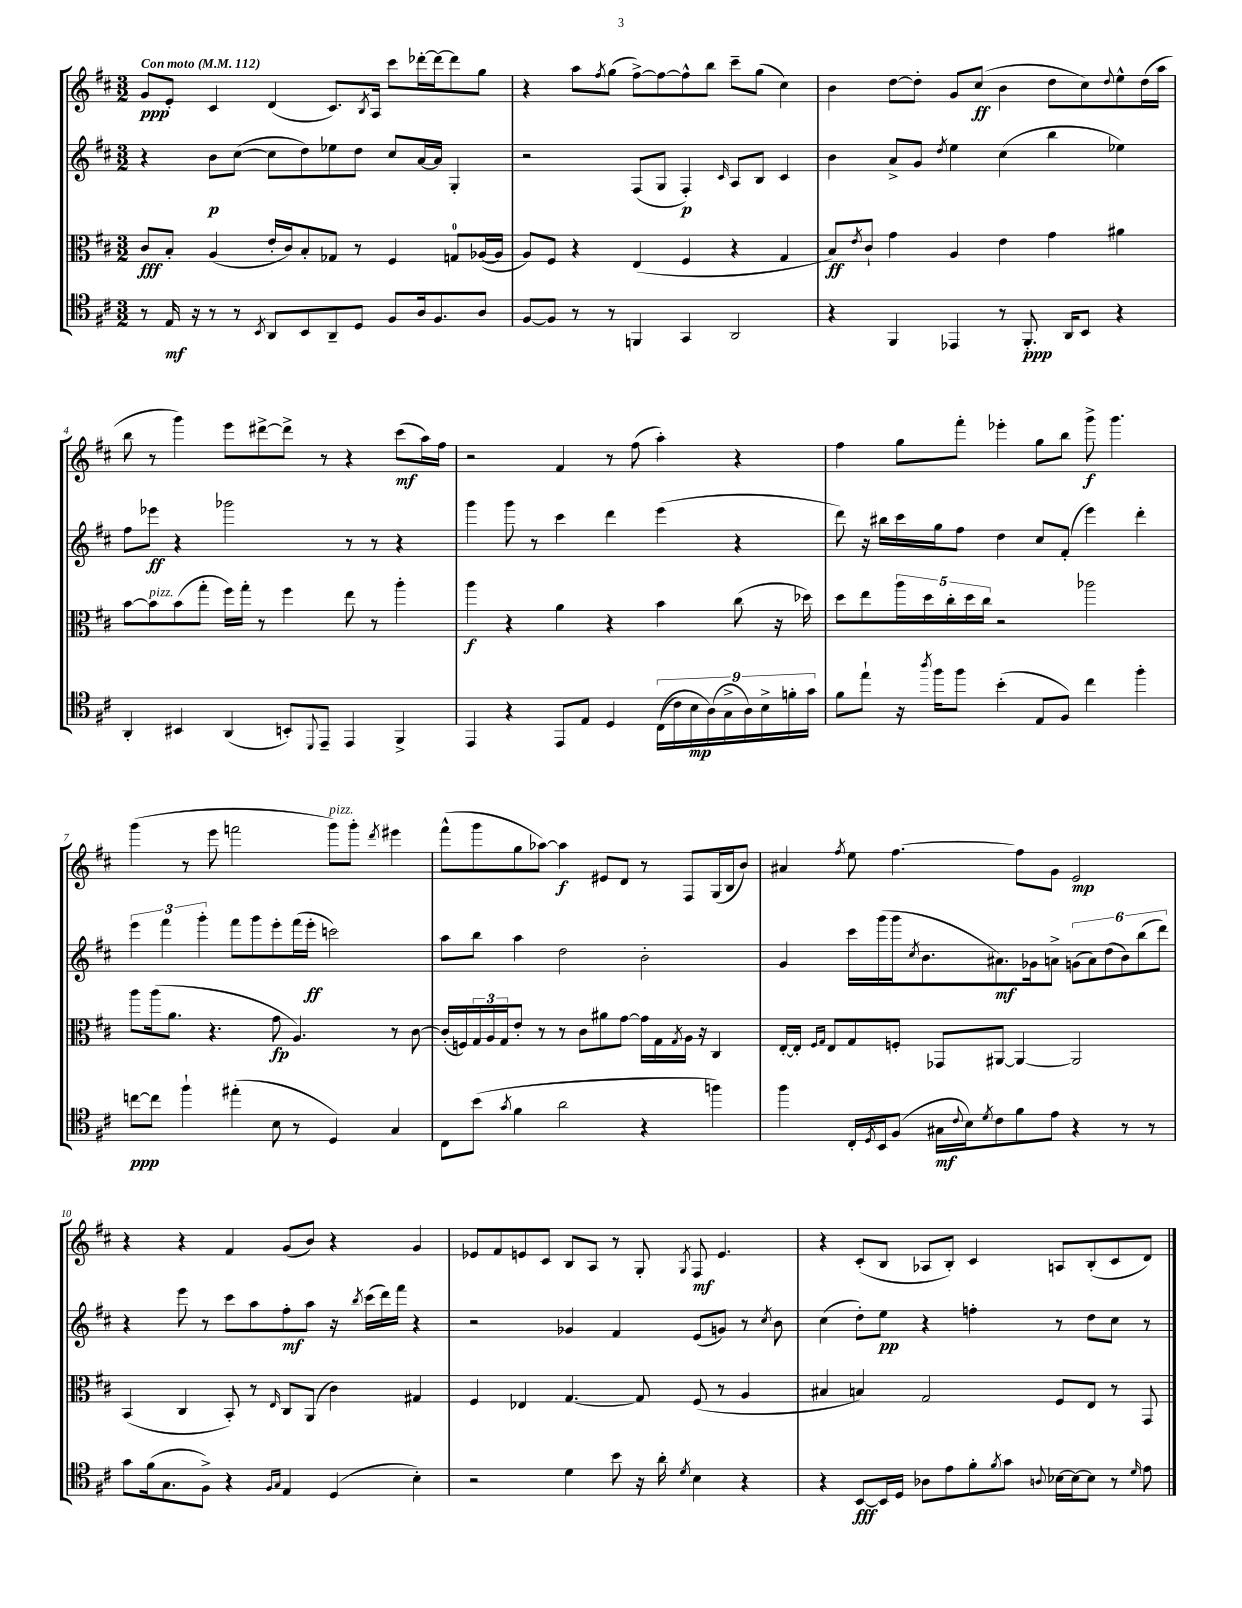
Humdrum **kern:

**kern	**kern	**kern	**kern
*staff4	*staff3	*staff2	*staff1
*clefC4	*clefC3	*clefG2	*clefG2
*k[f#c#]	*k[f#c#]	*k[f#c#]	*k[f#c#]
*M3/2	*M3/2	*M3/2	*M3/2
*MM112	*MM112	*MM112	*MM112
8r	8c#/L	4r	8g/L
16E/	8B'/J	.	8e'/J
16r	.	.	.
8r	(4A/	8b\L	4c#/
8r	.	([8cc#\J	.
8qBB/	.	.	.
8AA/L	16e'/LL	8cc#\]L	(4d/
.	16c#/J)	.	.
8BB/	8B'/	8dd\)	.
8AA~/	8G-/J	8ee-\	8.c#/L)
8D/J	8r	8dd\J	.
.	.	.	8qB/
.	.	.	16A/Jk
8F#/L	4F#/	8cc#/L	8ccc#\L
16A/k	.	[16a/L	[16ddd-'\L
8.F#/	.	16a/]JJ	16ddd-\_J
.	8G/L	4G'/	8ddd-\]
8A/J	([16A-/L	.	8gg\J
.	16A-/]JJ	.	.
=	=	=	=
[8F#/L	8A/L)	2r	4r
8F#/]J	8F#/J	.	.
8r	4r	.	8aa\L
.	.	.	8qff#/
8r	.	.	(8gg\J
4FF/	(4E/	(8F#/L	[8ff#^\L)
.	.	8G/J	8ff#\_
4GG/	4F#/	4F#'/)	8ff#^^\]
.	.	.	8bb\J
.	.	16qqc#/	.
2AA/	4r	8A/L	8ccc#~\L
.	.	8B/J	(8gg\J
.	4G/	4c#/	4cc#\)
=	=	=	=
4r	8B/L)	4b\	4b\
.	8qe/	.	.
.	8c#`/J	.	.
4FF#/	4g\	8a^/L	[8dd\L
.	.	8g/J	8dd'\]J
.	.	8qdd/	.
4EE-/	4A/	4ee\	8g/L
.	.	.	(8cc#/J
8r	4e\	(4cc#\	4b\
8.FF#'/	.	.	.
.	4g\	4bb\	8dd\L
16AA/LK	.	.	.
8BB/J	.	.	8cc#\)
.	.	.	8qqdd/
4r	4a#\	4ee-\)	8ee^^\
.	.	.	(16dd\L
.	.	.	16aa\JJ
=	=	=	=
4AA'/	[8b\L	8ff#\L	8bb\
.	8b\]	8eee-\J	8r
4BB#/	(8b\	4r	4ggg\)
.	8gg'\J	.	.
(4AA/	16ff#\LL)	2ggg-\	8eee\L
.	16gg'\JJ	.	.
.	8r	.	[8ddd#^\
8BB'/L)	4ff#\	.	8ddd#^\]J
8qqDD/	.	.	.
8EE~/J	.	.	8r
4EE/	8ee\	8r	4r
.	8r	8r	.
4FF#^/	4aa'\	4r	(8ccc#\L
.	.	.	16aa\L)
.	.	.	16ff#\JJ
=	=	=	=
4EE/	4aa\	4ggg\	2r
4r	4r	8ggg\	.
.	.	8r	.
8EE/L	4a\	4ccc#\	4f#/
8E/J	.	.	.
4D/	4r	4ddd\	8r
.	.	.	(8ff#\
&((18C#\LL	4b\	(4eee\	4aa'\)
18c#\)	.	.	.
18B\	.	.	.
(18A\&)	.	.	.
18G^\	.	.	.
.	(8cc#\	4r	4r
18A\)	.	.	.
18B^\	.	.	.
.	16r	.	.
18f'\	.	.	.
.	16dd-\)	.	.
18g\JJ	.	.	.
=	=	=	=
8f#\L	8dd\L	8ddd\)	4ff#\
8ee`\J	8ee\	16r	.
.	.	16bb#\LL	.
16r	20aa\L	16ccc#\	8gg\L
.	20dd\	.	.
8qaa/	.	.	.
16ff#\LK	.	16gg\J	.
.	20cc#'\	.	.
8ff#\J	.	8ff#\J	8fff#'\J
.	20dd\	.	.
.	20cc#\JJ	.	.
(4b'\	2r	4dd\	4eee-'\
8E/L	.	8cc#/L	8gg\L
8F#/J)	.	(8f#'/J	8bb\J
4cc#\	2aa-\	4eee\)	8ggg^\
.	.	.	4.ggg\
4ff#'\	.	4ddd'\	.
=	=	=	=
[8cc\L	8aa\L	6eee\	(4ggg\
8cc\]J	(16aa\k	.	.
.	.	6fff#\	.
.	8.a\J	.	.
4ff#`\	.	.	8r
.	.	6ggg'\	.
.	4.r	.	8eee\
(4ee#'\	.	8fff#\L	2fff\
.	.	8ggg\	.
8B\	8g\	8eee'\	.
8r	4.A/)	(16fff#\L	.
.	.	16eee'\JJ	.
4D/)	.	2ccc\)	8ggg\L)
.	.	.	8ggg'\J
.	.	.	8qddd/
4G/	8r	.	4eee#\
.	[8c#\	.	.
=	=	=	=
8C#\L	(16c#'/]LL	8aa\L	(8fff#^^\L
.	16F/)	.	.
(8b\J	24G/	8bb\J	8ggg\
.	24A/	.	.
.	24G/J	.	.
8qg/	.	.	.
4f#\	8e'/J	4aa\	8gg\
.	8r	.	[8aa-\J)
2a\	8r	2dd\	4aa-\]
.	8c#\L	.	.
.	8a#\	.	8e#/L
.	[8g\J	.	8d/J
4r	16g\]LL	2b'\	8r
.	16G\	.	.
.	8qG/	.	.
.	16A\JJ	.	8F#/L
.	16r	.	.
4ff\)	4C#/	.	(16G/L
.	.	.	16B/J
.	.	.	8b/J)
=	=	=	=
4ff#\	[16E'/LL	4g/	4a#/
.	16E'/]JJ	.	.
.	16qqF#/LL	.	.
.	16qqG/JJ	.	.
.	8E/L	.	.
.	.	.	8qff#/
16C#'/LL	8G/	16ccc#\LL	8ee\
8qD/	.	.	.
16BB/J	.	(16ggg\	.
(8F#/J	8F'/J	16ggg\J	[4.ff#\
.	.	8qcc#/	.
.	.	8.b\	.
16G#\LL	8GG-/L	.	.
8qqc#/	.	.	.
16B\J)	.	.	.
8qd/	.	.	.
8c#\	[8AA#/J	8.a#\)	.
8f#\	4AA#/_	.	8ff#\]L
.	.	16g-\k	.
8e\J	.	8a^\J	8g\J
4r	2AA#/]	(12g\L	2e/
.	.	12a\)	.
.	.	(12dd\	.
8r	.	12b\)	.
.	.	(12bb\	.
8r	.	.	.
.	.	12ddd\J)	.
=	=	=	=
8g\L	(4BB/	4r	4r
(16f#\k	.	.	.
8.G\	.	.	.
.	4C#/	8eee\	4r
8F#^\J)	.	8r	.
4r	8BB'/)	8ccc#\L	4f#/
.	8r	8aa\	.
16qqF#/LL	.	.	.
16qqG/JJ	16qqE/	.	.
4E/	8C#/L	8ff#'\	(8g/L
.	(8AA/J	8aa\J	8b/J)
(4D/	4c#\)	16r	4r
.	.	8qbb/	.
.	.	(16ccc#\LL	.
.	.	16ddd\)	.
.	.	16fff#\JJ	.
4B'\)	4G#/	4r	4g/
=	=	=	=
2r	4F#/	2r	8e-/L
.	.	.	8f#/
.	4E-/	.	8e/
.	.	.	8c#/J
4d\	[4.G/	4g-/	8B/L
.	.	.	8A/J
8b\	.	4f#/	8r
16r	8G/]	.	8G'/
16a'\	.	.	.
8qd/	.	.	8qG/
4B\	(8F#/	(8e/L	8F#/
.	8r	8g/J)	4.e/
4r	4A/	8r	.
.	.	8qcc#/	.
.	.	8b\	.
=	=	=	=
4r	4B#/	(4cc#\	4r
[8BB/L	4B/)	8dd'\L)	(8c#'/L
16BB/]L	.	8ee\J	8B/J
16D/JJ	.	.	.
8A-\L	2G/	4r	8A-/L
8e\	.	.	8B'/J)
8f#'\	.	4ff'\	4c#/
8qf#/	.	.	.
8g\J	.	.	.
8qqA/	.	.	.
[16B-\LL	8F#/L	8r	8A/L
16B-\_J	.	.	.
8B-\]J	8E/J	8dd\L	(8B'/
8r	8r	8cc#\J	8c#/
16qqd/	.	.	.
8e\	8GG/	8r	8d/J)
==	==	==	==
*-	*-	*-	*-
